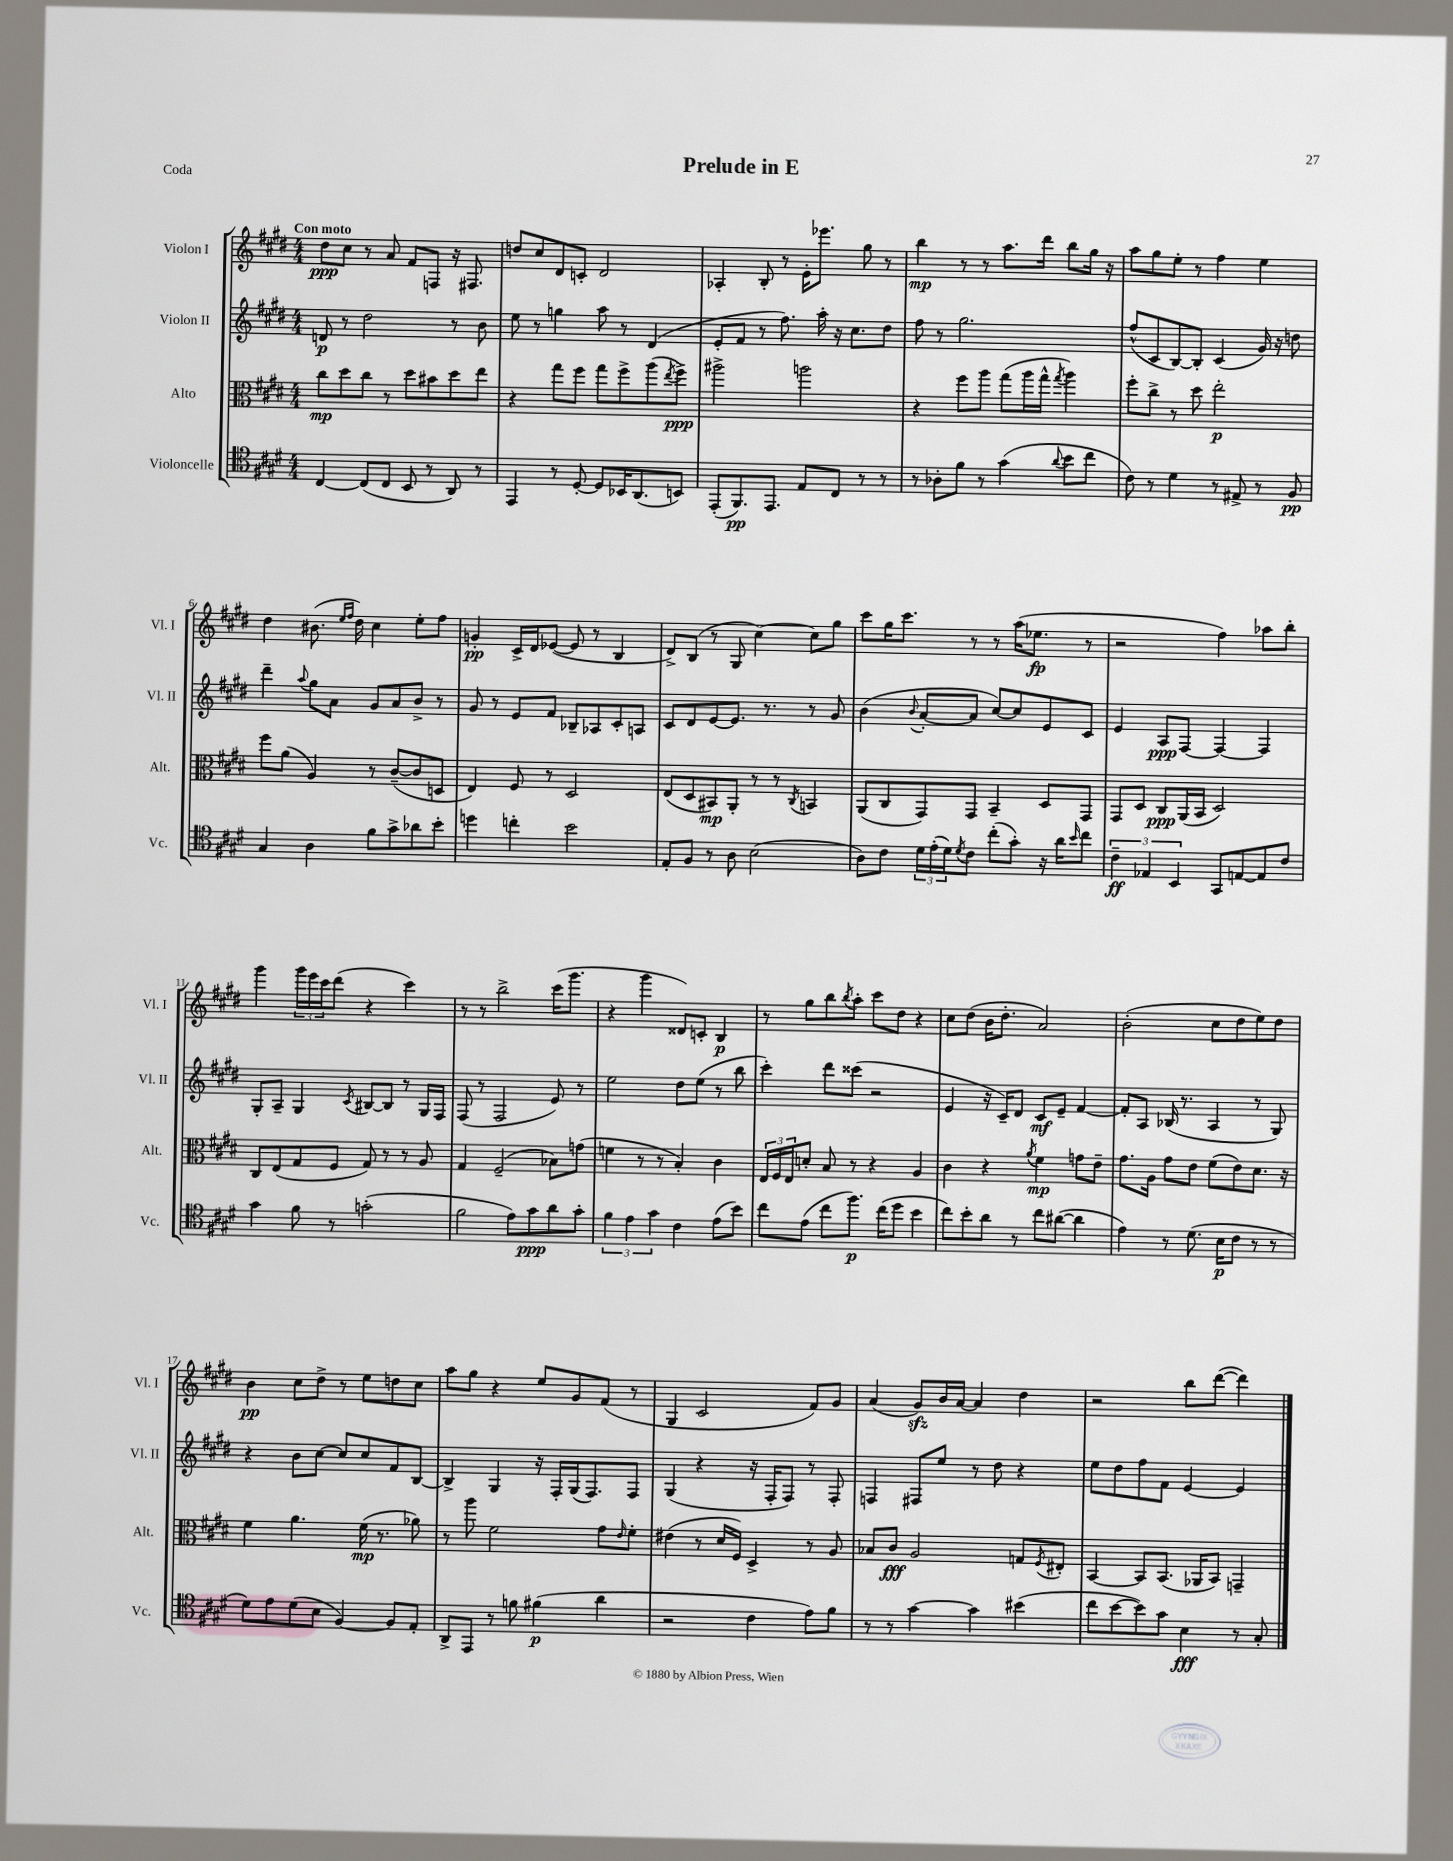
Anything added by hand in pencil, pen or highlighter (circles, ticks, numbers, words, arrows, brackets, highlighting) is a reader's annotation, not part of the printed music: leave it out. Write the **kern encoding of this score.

**kern	**kern	**kern	**kern
*staff4	*staff3	*staff2	*staff1
*clefC4	*clefC3	*clefG2	*clefG2
*k[f#c#g#d#]	*k[f#c#g#d#]	*k[f#c#g#d#]	*k[f#c#g#d#]
*M4/4	*M4/4	*M4/4	*M4/4
[4C#	8cc#	8d	8dd#
.	8dd#	8r	8cc#
(8C#]	8cc#	2dd#	8r
8C#	8r	.	8a
8BB	8dd#	.	8f#
8r	8b#	.	8F
8AA)	8dd#	8r	16r
.	.	.	8.F#
8r	8ee	8b	.
=	=	=	=
4EE	4r	8ee	8dd
.	.	8r	8cc#
8r	8gg#	4gg	8d#
[8D#'	8ff#	.	8c'
8D#]	8gg#	8aa	2d#
16BB-	8ff#^	8r	.
(8.AA	.	.	.
.	(8aa	(4d#	.
.	8qee	.	.
8BB)	8ff#^)	.	.
=	=	=	=
(8EE'	2aa#^	8e'	4A-'
8.FF#)	.	8f#	.
.	.	8r	8B'
8.EE	.	.	.
.	.	8.ff#)	8r
8E	2aa	.	16e'
.	.	16aa'	8.eee-
8C#	.	16r	.
.	.	8.cc#	.
8r	.	.	8gg#
8r	.	8dd#	8r
=	=	=	=
8r	4r	8ff#	4bb
8A-'	.	8r	.
8f#	8ff#	2.gg#	8r
8r	8aa	.	8r
(4g#	(8gg#	.	8.aa
.	16aa	.	.
.	16gg#^^	.	16ddd#
8qqa	8qgg#	.	.
8b	4aa)	.	8bb
8cc#	.	.	16gg#
.	.	.	16r
=	=	=	=
8c#)	8ff#'	(8ff#^^	8aa
8r	8cc#^	8c#	8gg#
4d#	8r	[8B)	8ee'
.	8dd#	8B']	8r
8r	2ee'	(4c#	4ff#
8E#^	.	.	.
8r	.	16g#)	4ee
.	.	16r	.
8F#	.	8dd	.
=	=	=	=
4G#	8ff#	4ddd#~	4dd#
.	(8a	.	.
.	.	8qqaa	.
4A	4A)	8gg#	(8.b#
.	.	8a	.
.	.	.	16qqee
.	.	.	16qqff#
.	.	.	16dd#)
8f#	8r	8g#	4cc#
8g#^	([8c#~	8a	.
8a-	8c#]	8b^	8ee'
8b'	8D	8r	8ff#
=	=	=	=
4dd	4E)	8g#	4g'
.	.	8r	.
4cc'	8F#	8e	16c#^
.	.	.	16d#
.	8r	8f#	([8e-
2b	2D#	8B-~	8e-]
.	.	8A-	8r
.	.	8c#'	4B
.	.	8A	.
=	=	=	=
8E'	(8E	8c#	8d#^)
8F#	8D#	8d#	(8B
8r	8BB#)	[8e	8r
8A	8AA'	8.e]	8G#
(2B	8r	.	[4cc#)
.	.	8.r	.
.	8r	.	.
.	8qC#	.	.
.	4BB	8r	8cc#]
.	.	8g#	8gg#
=	=	=	=
8A)	(8AA	(4b	8ccc#
8c#	8C#	.	16gg#
.	.	.	8.ccc#
.	.	8qqb	.
24d#	8GG#)	[8a'	.
(24e'	.	.	.
24d#)	.	.	.
8qd#	.	.	.
8c#	8GG#	8a]	8r
(8cc#'	4BB~	[8cc#)	8r
8g#')	.	8cc#]	(16aa
.	.	.	8.ee-
16r	8D#	8e	.
16a	.	.	.
16qqb	.	.	.
8cc#	8GG#	8c#	8r
=	=	=	=
6c#~	8GG#	4e	2r
.	8D#	.	.
6E-	.	.	.
.	8C#	8A	.
6BB	.	.	.
.	(16AA	[8F#	.
.	16BB	.	.
8GG#	2D#)	4F#_	4ff#)
[8E	.	.	.
8E]	.	4F#]	8aa-
8c#	.	.	8bb'
=	=	=	=
4g#	8C#	8G#'	4ggg#
.	(8E	8A~	.
8f#	8G#	4G#	24ggg#
.	.	.	24eee
.	.	.	24ccc#
8r	8F#	.	(8ddd#
.	.	8qc#	.
(2g'	8G#)	[8B#	4r
.	8r	8B#]	.
.	8r	8r	4ccc#)
.	8A	16G#	.
.	.	16F#	.
=	=	=	=
2f#	4G#	(8F#	8r
.	.	8r	8r
.	(2F#~	2F#	2bb^
8e)	.	.	.
8g#	.	.	.
8a	8B-)	8e)	(16ccc#
.	.	.	8.ggg#
8g#'	(8g	8r	.
=	=	=	=
6f#	4f	2ee	4r
6e	.	.	.
.	8r	.	4ggg#
6g#	.	.	.
.	8r	.	.
4c#	4B')	8dd#	8d##)
.	.	(8ee	8c'
(8e	4c#	8r	4B
8b)	.	8bb	.
=	=	=	=
8cc#	24E	4ccc#')	8r
.	24F#	.	.
.	24E	.	.
(8e	8d'	.	8gg#
8cc#	8B	8ddd#	8bb
.	.	.	8qbb
8.ff#)	8r	(8ccc##	8aa'
.	4r	2r	8ccc#
(16cc#	.	.	.
8dd#	.	.	8dd#
4b	4A	.	4r
=	=	=	=
8cc#)	4c#	4e	8cc#
8b'	.	.	(8dd#
8a	4r	16r	16b
.	.	16c#~)	8.dd#'
8r	.	8d#	.
.	8qa	.	.
8cc#	4f#	8c#	2a)
([8a#	.	8e~	.
4a#]	8g	[4f#	.
.	8e~	.	.
=	=	=	=
4e)	8.g#	8f#']	(2b'
.	.	8A	.
.	16A	.	.
8r	8g#	(16B-	.
.	.	8.r	.
(8.d#	8e	.	.
.	(8f#	4A	8cc#
16B	.	.	.
8c#	8e)	.	8dd#
8r	8.d#	8r	8ee)
8r	.	8G#)	8dd#
.	16r	.	.
=	=	=	=
8d#)	4f#	4r	4b
8e	.	.	.
(8d#	4.a	8b	8cc#
8B	.	[8cc#	8dd#^
[4F#)	.	8cc#]	8r
.	(16f#	8cc#	8ee
.	8.r	.	.
8F#]	.	8f#	8dd
8E'	8a-)	[8B	8cc#
=	=	=	=
8AA^	8r	4B^]	8aa
8EE	8aa	.	8gg#
8r	2f#	4G#	4r
8f	.	.	.
(4f#	.	16r	8ee
.	.	16F#'	.
.	.	(16G#	8g#
.	.	8.F#)	.
4a	8g#	.	(8f#
.	16qqe	.	.
.	8f#'	8F#	8r
=	=	=	=
2r	(4e#	(4G#	4G#
.	8r	4r	2c#
.	16d#	.	.
.	16F#)	.	.
4c#	4D#^	16r	.
.	.	16F#'	.
.	.	8F#)	.
8e)	8r	8r	8f#)
8f#	8A	8F#'	8g#
=	=	=	=
8r	8B-	4F	(4a
8r	8c#	.	.
[4g#	2A	8F#	8g#)
.	.	8ee	16b
.	.	.	[16a
4g#]	.	8r	4a]
.	.	8dd#	.
(4b#	8G	4r	4dd#
.	8qF#	.	.
.	8E#'	.	.
=	=	=	=
8cc#	[4BB	8ee	2r
[8b	.	8dd#	.
8b])	8BB]	8ff#	.
8g#	(8.BB	8f#	.
4B	.	[4e	8bb
.	16AA-	.	.
.	8BB)	.	([8ddd#
8r	4GG~	4e]	4ddd#])
8G#'	.	.	.
==	==	==	==
*-	*-	*-	*-
